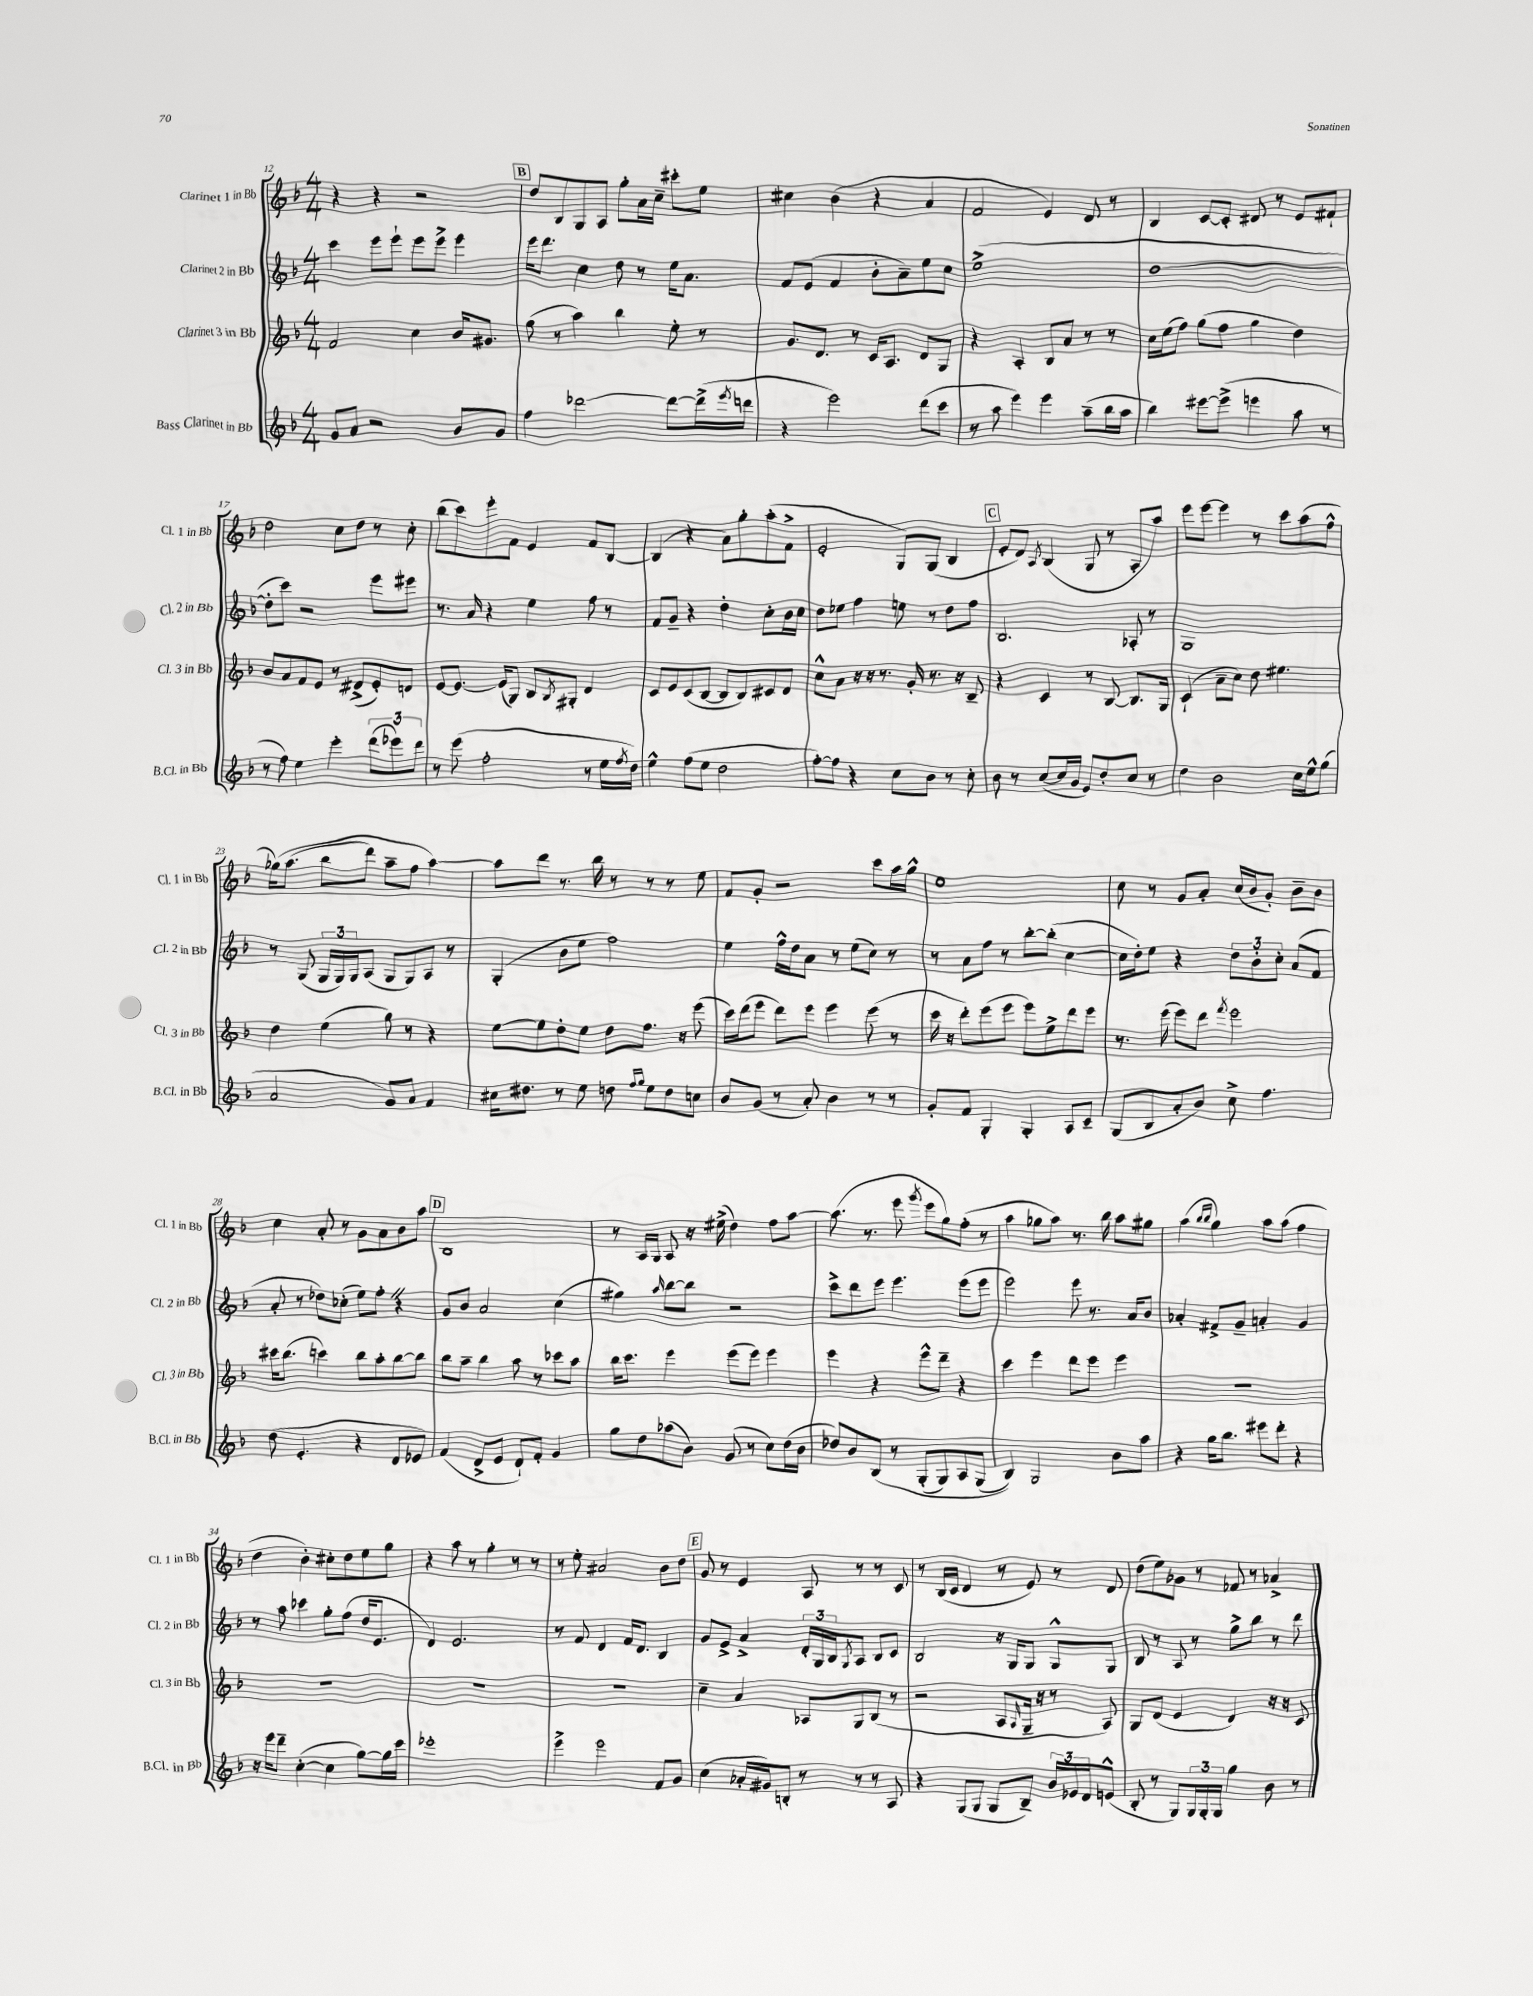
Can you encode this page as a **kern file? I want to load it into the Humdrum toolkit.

**kern	**kern	**kern	**kern
*staff4	*staff3	*staff2	*staff1
*clefG2	*clefG2	*clefG2	*clefG2
*k[b-]	*k[b-]	*k[b-]	*k[b-]
*M4/4	*M4/4	*M4/4	*M4/4
8g	2f	4ccc	4r
8a	.	.	.
2r	.	8eee	4r
.	.	8eee`	.
.	4cc	8eee	2r
.	.	8eee^	.
8b-	16b-	4eee	.
.	8.g#	.	.
8g	.	.	.
=	=	=	=
4ff	(8gg	16eee	8dd
.	.	8.ddd	.
.	8r	.	8B-
[2ddd-	4aa)	4cc	8G
.	.	.	8A
.	4bb-	8dd	8gg'
.	.	8r	16a
.	.	.	16cc~
8ddd-_	8ee'	16ee	8ccc#'
.	.	8.a	.
(16ddd-^]	8r	.	8ee
8qeee	.	.	.
16ddd	.	.	.
=	=	=	=
4r	8.g	8f	4cc#
.	.	(8e	.
.	8.d	.	.
2eee)	.	4f	(4b-
.	8r	.	.
.	16c	8b-'	4r
.	8.A	.	.
.	.	8a~)	.
(8ddd	8d	8ee	4a
8ccc	8G	8cc	.
=	=	=	=
8r	4r	(1ee^	2f
8aa	.	.	.
4eee)	4A'	.	.
4eee	8B-	.	4e)
.	8a	.	.
(8aa~	8r	.	8d
16bb-	8r	.	8r
16aa	.	.	.
=	=	=	=
4bb-)	16cc	[1dd	4B-
.	(16ee	.	.
.	8ff)	.	.
[8eee#	(8gg	.	[8c
(8eee#^]	8ff	.	8c']
4eee	4gg	.	8d#
.	.	.	8r
8aa	4dd)	.	8e
8r	.	.	8f#`
=	=	=	=
8r	8b-	8dd']	2dd
8ff)	8a	8ccc)	.
4ee	8f	2r	.
.	8e	.	.
4eee'	8r	.	8cc
.	(8d#^	.	8dd
(12ddd	8e')	8eee	8r
12eee-)	.	.	.
.	8d	8eee#	8cc'
12ddd	.	.	.
=	=	=	=
8r	[8e	8.r	(8bb-
(8eee	8.e_	.	8ccc)
.	.	16a	.
2ff'	.	4r	8eee'
.	(16e]	.	.
.	8G)	.	8f
.	8B-	4ee	4e
.	8qB-	.	.
.	8G#'	.	.
8r	4d	8ff	8f
16ee	.	8r	[8B-
8qff	.	.	.
16dd)	.	.	.
=	=	=	=
4ee^^	8c	8f	(4B-]
.	8e	8g~	.
(8ff	(8c	4r	4r
8ee	[8B-	.	.
2dd	8B-]	4dd'	8a)
.	8B-)	.	8gg'
.	8c#	8cc'	(8aa'
.	8d	16b-	8f^
.	.	16cc	.
=	=	=	=
[8ff')	8cc^^	8dd	2e'
8ff]	8a	8ee-	.
4r	16r	4ff	.
.	16r	.	.
.	8.r	.	.
8cc	.	8ee	8G)
.	16g'	.	.
8b-	8.r	8r	(8G
8r	.	8dd	4B-
.	16r	.	.
8cc'	8B-~	8ff	.
=	=	=	=
8b-	4r	2.B-	8e'
8r	.	.	8d)
.	.	.	8qA
([8cc	4c	.	(4B-
16cc]	.	.	.
16g	.	.	.
8e)	8r	.	8G
8dd'	[8B-	.	8r
8cc	8.B-]	8A-'	8A'
8r	.	8r	8aa)
.	16G	.	.
=	=	=	=
4dd	(4c`	1G	8eee
.	.	.	[8eee
2b-	8a~	.	4eee]
.	8cc)	.	.
.	8dd	.	8r
.	4.ee#	.	8ccc
16cc	.	.	(8aa
16ee^^	.	.	.
(8gg	.	.	8ff^^
=	=	=	=
2a	4dd	8r	&(16gg-)
.	.	.	(8.aa
.	.	(8G	.
.	(4ee	24G	8bb-
.	.	24G)	.
.	.	24G	.
.	.	(8A	8ddd)
8g)	8gg)	8G	8aa~
8a	8r	8G)	8ff
4f	4r	8A	[4aa&)
.	.	8r	.
=	=	=	=
16cc#	[8ee	(4G'	8aa]
8.dd#	.	.	.
.	8ee]	.	8ddd
8r	8dd'	8b-	8.r
8ee	8ee	8ee	.
.	.	.	16bb-
8dd	8dd	2ff)	8r
16qqff	.	.	.
16qqgg	.	.	.
8ee	8.ff	.	8r
8dd	.	.	8r
.	16r	.	.
8cc	(8eee	.	8ee
=	=	=	=
8b-	16ccc)	4ee	8f
.	(16ddd	.	.
(8g	8eee	.	8g'
8r	8ddd)	16ff^^	2r
.	.	16dd	.
8a')	8eee	8a	.
4b-	4eee	8r	.
.	.	(8ee	.
8r	(8eee	8cc)	8ccc
8r	8r	8r	16aa
.	.	.	16gg^^
=	=	=	=
8g'	16ccc	8r	1ee
.	16r	.	.
8f	8ddd')	8a	.
4G'	(8eee	8ff	.
.	8eee	8r	.
4G'	8eee)	[8bb-'	.
.	8ee^	(8bb-']	.
8A	8ddd	[4cc	.
8c~	8eee	.	.
=	=	=	=
(8G	8.r	16cc]	8cc
.	.	16dd')	.
8B-	.	8ee	8r
.	(16eee	.	.
8a'	8eee)	4r	8g
8b-)	8ddd	.	8a'
.	8qfff	.	.
8cc^	2eee	12dd	(16cc
.	.	.	16b-
.	.	12b-'	.
4.ff	.	.	8g')
.	.	12cc'	.
.	.	(8a	8b-~
.	.	8f	8b-
=	=	=	=
(8dd	16ccc#	8a'	4cc
.	(8.bb-	.	.
4.e'	.	8r	.
.	4ccc)	8dd-)	8a'
.	.	(8cc-'	8r
4r	8bb-	8ee)	8g
.	8aa'	8ff'	8a
8d	[8bb-	4r	8b-
8e-)	8bb-]	.	8aa
=	=	=	=
(4f	8bb-	8g	1B-
.	8aa~	8b-	.
8d^	4bb-	2a	.
8e	.	.	.
8d`)	8aa	.	.
8f'	8r	.	.
4g	8ccc-	(4cc	.
.	8aa	.	.
=	=	=	=
8gg	16bb-	4gg#)	8r
.	8.ccc	.	.
8dd	.	.	16A
.	.	.	16G
.	.	16qqaa	.
(8aa-	4eee	[8bb-	8A
8b-)	.	8bb-]	16r
.	.	.	(16ee#^
(8g	(8eee	2r	4dd)
8r	8eee)	.	.
8cc)	4eee	.	8ff
(16dd	.	.	[8aa
16b-	.	.	.
=	=	=	=
8dd-)	4eee	8ccc^	(8.aa]
8b-	.	8ddd	.
.	.	.	8.r
&(8B-	4r	8eee	.
8r	.	4.eee	8eee
.	.	.	8qggg
(8G'	8eee^^	.	8eee
8G)	8ddd~	.	8gg)
8A	4r	(8eee	(8ff'
(8G	.	8eee	8r
=	=	=	=
4B-)&)	4ccc	2eee)	4aa
2G	4eee	.	8gg-
.	.	.	8aa)
.	8ddd	8eee	8.r
.	8eee	8.r	.
.	.	.	16bb-
8b-	4eee	.	8aa
.	.	16a	.
8aa	.	8b-	8gg#
=	=	=	=
4r	1r	4a-'	(4aa
.	.	.	16qqbb-
.	.	.	16qqbb-
16gg	.	8f#^	4gg)
8.bb-	.	.	.
.	.	8g~	.
8eee#	.	4a'	8aa
8ddd'	.	.	(8aa
4r	.	4g	4ff
=	=	=	=
16r	1r	8r	4dd
16eee	.	.	.
8ddd~	.	8aa	.
([4cc'	.	4ccc-	4b-')
4cc]	.	8gg'	8cc#'
.	.	(8ff	8dd
[8gg)	.	16dd	8ee
.	.	8.e	.
16gg]	.	.	8gg
16ccc	.	.	.
=	=	=	=
1eee-'	1r	4d)	4r
.	.	2.e	8aa
.	.	.	8r
.	.	.	4gg'
.	.	.	8r
.	.	.	8r
=	=	=	=
4eee^	1r	8r	8r
.	.	8f	8ee'
2eee	.	4d	2a#
.	.	16f	.
.	.	8.d	.
8f	.	4B-	8b-
8g	.	.	8dd
=	=	=	=
(4cc	4cc~	8g	8g
.	.	8e^	8r
16a-'	4a	4a^	4e
16g#)	.	.	.
8B'	.	.	.
8r	8A-	24d'	8A
.	.	24G	.
.	.	24B-	.
.	.	8qG	.
8r	8G	8A	8r
8r	(8B-	8B-	8r
8A	8r	8c	8c
=	=	=	=
4r	2r	2B-	8r
.	.	.	(16B-
.	.	.	16c
(8G	.	.	4d
8G	.	.	.
8G	8A	16r	8r
.	.	16G	.
.	16qqA	.	.
8B-~)	16G~	8G	8e)
.	16r	.	.
24b-	8r	8G^^	8r
24e-	.	.	.
24d	.	.	.
(8e^^	8A)	8G	8d
=	=	=	=
8B-'	8G	8B-	(8dd
8r	(8d	8r	8ee)
8G)	4e	8A	8g-
24G	.	8r	8r
24G'	.	.	.
24G	.	.	.
4gg	4d)	8gg^	8f-
.	.	8bb-	8r
8b-	16r	8r	4a-^
.	16r	.	.
8r	8c	8ddd	.
==	==	==	==
*-	*-	*-	*-
